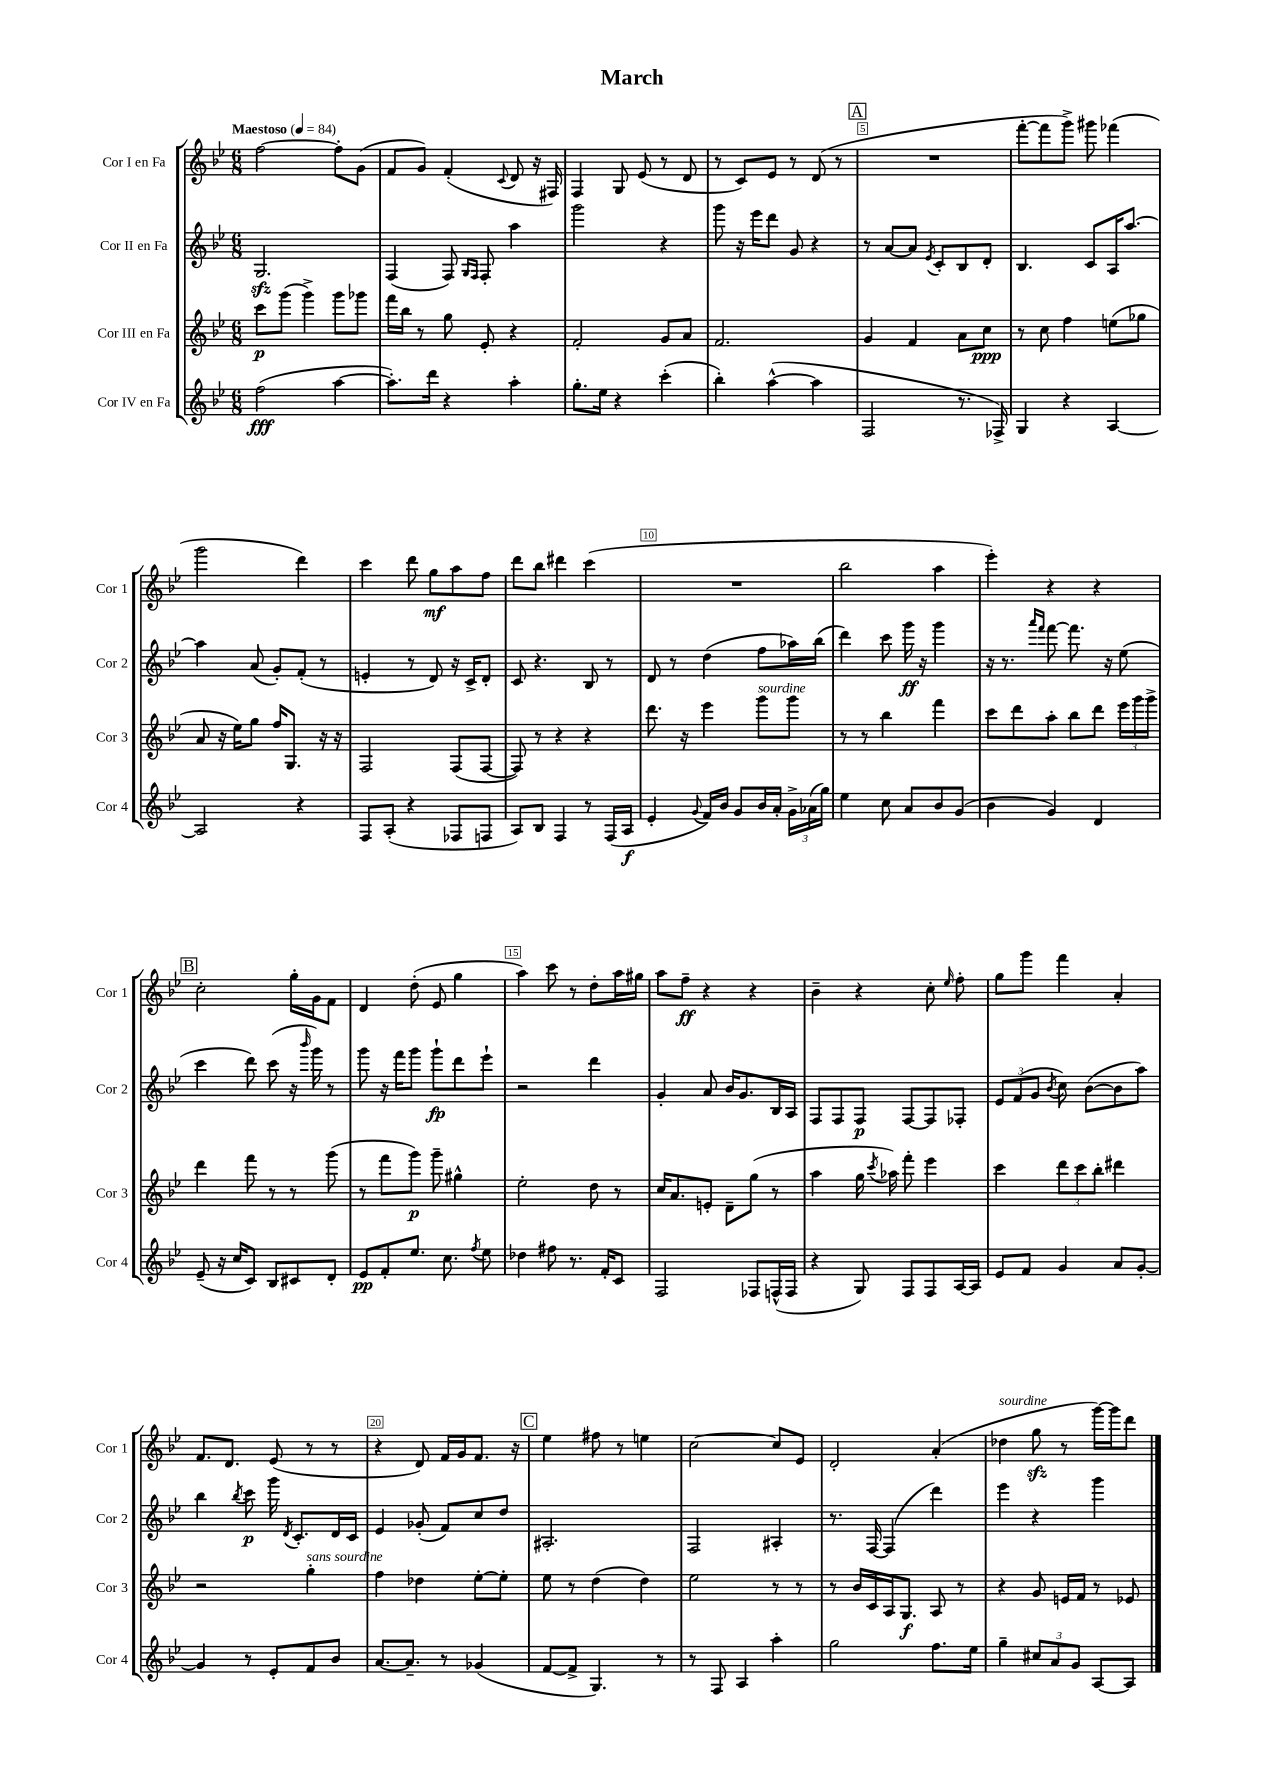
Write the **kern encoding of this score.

**kern	**dynam	**kern	**dynam	**kern	**dynam	**kern	**dynam
*part4	*part4	*part3	*part3	*part2	*part2	*part1	*part1
*staff4	*staff4	*staff3	*staff3	*staff2	*staff2	*staff1	*staff1
*I"Cor IV en Fa	*	*I"Cor III en Fa	*	*I"Cor II en Fa	*	*I"Cor I en Fa	*
*I'Cor 4	*	*I'Cor 3	*	*I'Cor 2	*	*I'Cor 1	*
*clefG2	*	*clefG2	*	*clefG2	*	*clefG2	*
*k[b-e-]	*	*k[b-e-]	*	*k[b-e-]	*	*k[b-e-]	*
*M6/8	*	*M6/8	*	*M6/8	*	*M6/8	*
*MM84	*	*MM84	*	*MM84	*	*MM84	*
=1	=1	=1	=1	=1	=1	=1	=1
!	!	!	!	!	!	!LO:TX:a:B:t=Maestoso	!
(2ff\	fff	8ccc\L	p	2.Gzz/	.	[2ff\	.
.	.	(8ggg\J	.	.	.	.	.
.	.	4ggg^\)	.	.	.	.	.
[4aa\	.	8ggg\L	.	.	.	8ff'\L]	.
.	.	8ggg-X\J	.	.	.	(8g\J	.
=2	=2	=2	=2	=2	=2	=2	=2
8.aa'\L])	.	16fff\LL	.	(4F/	.	8f/L	.
.	.	16bb-\JJ	.	.	.	.	.
.	.	8r	.	.	.	8g/J)	.
16ddd\Jk	.	.	.	.	.	.	.
4r	.	8gg\	.	8F/)	.	(4f'/	.
.	.	.	.	16qqG/LL	.	.	.
.	.	.	.	16qqF/JJ	.	.	.
.	.	8e-'/	.	8F'/	.	.	.
.	.	.	.	.	.	8qqc/	.
4aa'\	.	4r	.	4aa\	.	8d/	.
.	.	.	.	.	.	16r	.
.	.	.	.	.	.	16F#X/)	.
=3	=3	=3	=3	=3	=3	=3	=3
8.gg'\L	.	2f'/	.	2ggg\	.	4F/	.
16ee-\Jk	.	.	.	.	.	.	.
4r	.	.	.	.	.	8G/	.
.	.	.	.	.	.	(8e-/	.
(4ccc'\	.	8g/L	.	4r	.	8r	.
.	.	8a/J	.	.	.	8d/	.
=4	=4	=4	=4	=4	=4	=4	=4
4bb-'\)	.	2.f/	.	8ggg\	.	8r	.
.	.	.	.	16r	.	8c/L)	.
.	.	.	.	16eee-\KL	.	.	.
([4aa^^\	.	.	.	8ddd\J	.	8e-/J	.
.	.	.	.	8g/	.	8r	.
4aa\]	.	.	.	4r	.	(8d/	.
.	.	.	.	.	.	8r	.
!!LO:REH:place=s1:t=A
=5	=5	=5	=5	=5	=5	=5	=5
2F/	.	4g/	.	8r	.	2.r	.
.	.	.	.	[8a/L	.	.	.
.	.	4f/	.	8a/J]	.	.	.
.	.	.	.	8qe-/	.	.	.
.	.	.	.	8c'/L	.	.	.
8.r	.	8a\L	.	8B-/	.	.	.
.	.	8cc\J	ppp	8d'/J	.	.	.
16F-X^/)	.	.	.	.	.	.	.
=6	=6	=6	=6	=6	=6	=6	=6
4G/	.	8r	.	4.B-/	.	[8fff'\L	.
.	.	8cc\	.	.	.	8fff\]	.
4r	.	4ff\	.	.	.	8ggg^\J)	.
.	.	.	.	8c/L	.	8ggg#X\	.
[4A/	.	(8een\L	.	16A/K	.	(4fff-X\	.
.	.	.	.	[8.aa/J	.	.	.
.	.	8gg-X\J	.	.	.	.	.
!!LO:LB:g=z
=7	=7	=7	=7	=7	=7	=7	=7
2A/]	.	8a/	.	4aa\]	.	2ggg\	.
.	.	16r	.	.	.	.	.
.	.	16ee-\KL)	.	.	.	.	.
.	.	8gg\J	.	(8a/	.	.	.
.	.	16ff/KL	.	8g'/L)	.	.	.
.	.	8.G/J	.	.	.	.	.
4r	.	.	.	(8f'/J	.	4ddd\)	.
.	.	16r	.	8r	.	.	.
.	.	16r	.	.	.	.	.
=8	=8	=8	=8	=8	=8	=8	=8
8F/L	.	2F/	.	4en'/	.	4ccc\	.
(8A'/J	.	.	.	.	.	.	.
4r	.	.	.	8r	.	8ddd\	.
.	.	.	.	8d/)	.	8gg\L	mf
8F-X/L	.	(8F/L	.	16r	.	8aa\	.
.	.	.	.	16c^/KL	.	.	.
8Fn/J	.	[8F/J	.	8d'/J	.	8ff\J	.
=9	=9	=9	=9	=9	=9	=9	=9
8A/L)	.	8F/])	.	8c/	.	8ddd\L	.
8B-/J	.	8r	.	4.r	.	8bb-\J	.
4F/	.	4r	.	.	.	4ddd#X\	.
8r	.	4r	.	8B-/	.	(4ccc\	.
(16F/LL	.	.	.	8r	.	.	.
16A/JJ	f	.	.	.	.	.	.
=10	=10	=10	=10	=10	=10	=10	=10
4e-'/	.	8.ddd\	.	8d/	.	2.r	.
.	.	.	.	8r	.	.	.
.	.	16r	.	.	.	.	.
8qqg/	.	.	.	.	.	.	.
16f/LL)	.	4eee-\	.	(4dd\	.	.	.
16b-/JJ	.	.	.	.	.	.	.
8g/L	.	.	.	.	.	.	.
!	!	!LO:TX:a:i:t=sourdine	!	!	!	!	!
16b-/L	.	8ggg\L	.	8ff\L	.	.	.
16a'/JJ	.	.	.	.	.	.	.
24g^\LL	.	8ggg\J	.	16aa-X\L)	.	.	.
(24a-X\	.	.	.	.	.	.	.
.	.	.	.	(16bb-\JJ	.	.	.
24gg\JJ)	.	.	.	.	.	.	.
=11	=11	=11	=11	=11	=11	=11	=11
4ee-\	.	8r	.	4ddd\)	.	2bb-\	.
.	.	8r	.	.	.	.	.
8cc\	.	4bb-\	.	8ccc\	.	.	.
8a/L	.	.	.	16ggg\	ff	.	.
.	.	.	.	16r	.	.	.
8b-/	.	4fff\	.	4ggg\	.	4aa\	.
(8g/J	.	.	.	.	.	.	.
=12	=12	=12	=12	=12	=12	=12	=12
4b-\	.	8ccc\L	.	16r	.	4eee-'\)	.
.	.	.	.	8.r	.	.	.
.	.	8ddd\	.	.	.	.	.
.	.	.	.	16qqaaa/LL	.	.	.
.	.	.	.	16qqfff/JJ	.	.	.
4g/)	.	8aa'\J	.	[8fff\	.	4r	.
.	.	8bb-\L	.	8.fff\]	.	.	.
4d/	.	8ddd\J	.	.	.	4r	.
.	.	.	.	16r	.	.	.
.	.	24eee-\LL	.	(8ee-\	.	.	.
.	.	24ggg\	.	.	.	.	.
.	.	24ggg^\JJ	.	.	.	.	.
!!LO:LB:g=z
!!LO:REH:place=s1:t=B
=13	=13	=13	=13	=13	=13	=13	=13
(8e-~/	.	4ddd\	.	4ccc\	.	2cc'\	.
16r	.	.	.	.	.	.	.
16cc/KL	.	.	.	.	.	.	.
8c/J)	.	8fff\	.	8ddd\)	.	.	.
8B-/L	.	8r	.	(8ccc\	.	.	.
8c#X/	.	8r	.	16r	.	16gg'\LL	.
.	.	.	.	16qqbbb-/	.	.	.
.	.	.	.	16ggg\)	.	16g\J	.
8d'/J	.	(8ggg\	.	8r	.	8f\J	.
=14	=14	=14	=14	=14	=14	=14	=14
8e-/L	pp	8r	.	8ggg\	.	4d/	.
8f'/	.	8fff\L	.	16r	.	.	.
.	.	.	.	16fff\KL	.	.	.
8.ee-/J	.	8ggg\J)	p	8ggg\J	.	(8dd'\	.
.	.	8ggg~\	.	8ggg`\L	fp	8e-/	.
8.cc\	.	.	.	.	.	.	.
.	.	4gg#X^^\	.	8ddd\	.	4gg\	.
8qff/	.	.	.	.	.	.	.
8ee-\	.	.	.	8eee-`\J	.	.	.
=15	=15	=15	=15	=15	=15	=15	=15
4dd-X\	.	2ee-'\	.	2r	.	4aa\)	.
8ff#X\	.	.	.	.	.	8ccc\	.
8.r	.	.	.	.	.	8r	.
.	.	8dd\	.	4ddd\	.	8dd'\L	.
16f'/KL	.	.	.	.	.	.	.
8c/J	.	8r	.	.	.	16aa\L	.
.	.	.	.	.	.	16gg#X\JJ	.
=16	=16	=16	=16	=16	=16	=16	=16
2F/	.	16cc/KL	.	4g'/	.	8aa\L	.
.	.	8.a/	.	.	.	.	.
.	.	.	.	.	.	8ff~\J	ff
.	.	8en'/J	.	8a/	.	4r	.
.	.	8d~\L	.	16b-/KL	.	.	.
.	.	.	.	8.g/	.	.	.
8F-X/L	.	(8gg\J	.	.	.	4r	.
(16Fn^^/L	.	8r	.	16B-/L	.	.	.
16F/JJ	.	.	.	16A/JJ	.	.	.
=17	=17	=17	=17	=17	=17	=17	=17
4r	.	4aa\	.	8F/L	.	4b-~\	.
.	.	.	.	8F/	.	.	.
8G/)	.	16gg\	.	8F/J	p	4r	.
.	.	8qccc/	.	.	.	.	.
.	.	16aa-X\)	.	.	.	.	.
8F/L	.	8fff'\	.	[8F/L	.	.	.
8F/	.	4eee-\	.	8F/]	.	8cc'\	.
.	.	.	.	.	.	16qqee-/	.
[16A/L	.	.	.	8F-X'/J	.	8ff'\	.
16A/JJ]	.	.	.	.	.	.	.
=18	=18	=18	=18	=18	=18	=18	=18
8e-/L	.	4ccc\	.	12e-/L	.	8gg\L	.
.	.	.	.	(12f/	.	.	.
8f/J	.	.	.	.	.	8ggg\J	.
.	.	.	.	12g/J	.	.	.
.	.	.	.	8qb-/	.	.	.
4g/	.	12ddd\L	.	8cc\)	.	4fff\	.
.	.	12ccc\	.	.	.	.	.
.	.	.	.	([8b-\L	.	.	.
.	.	12bb-'\J	.	.	.	.	.
8a/L	.	4ddd#X\	.	8b-\]	.	4a'/	.
[8g'/J	.	.	.	8aa\J)	.	.	.
!!LO:LB:g=z
=19	=19	=19	=19	=19	=19	=19	=19
4g/]	.	2r	.	4bb-\	.	8.f/L	.
.	.	.	.	.	.	8.d/J	.
.	.	.	.	8qbb-/	.	.	.
8r	.	.	.	8ccc\	p	.	.
8e-'/L	.	.	.	16ggg\	.	(8e-/	.
.	.	.	.	8qd/	.	.	.
.	.	.	.	8.c'/L	.	.	.
!	!	!LO:TX:a:i:t=sans sourdine	!	!	!	!	!
8f/	.	4gg'\	.	.	.	8r	.
8b-/J	.	.	.	16d/L	.	8r	.
.	.	.	.	16c/JJ	.	.	.
=20	=20	=20	=20	=20	=20	=20	=20
[8.a/L	.	4ff\	.	4e-/	.	4r	.
8.a~/J]	.	.	.	.	.	.	.
.	.	4dd-X\	.	(8g-X'/	.	8d/)	.
8r	.	.	.	8f/L)	.	16f/LL	.
.	.	.	.	.	.	16g/J	.
(4g-X/	.	[8ee-'\L	.	8cc/	.	8.f/J	.
.	.	8ee-'\J]	.	8dd/J	.	.	.
.	.	.	.	.	.	16r	.
!!LO:REH:place=s1:t=C
=21	=21	=21	=21	=21	=21	=21	=21
[8f/L	.	8ee-\	.	2.A#X'/	.	4ee-\	.
8f^/J]	.	8r	.	.	.	.	.
4.G/)	.	(4dd\	.	.	.	8ff#X\	.
.	.	.	.	.	.	8r	.
.	.	4dd\)	.	.	.	4een\	.
8r	.	.	.	.	.	.	.
=22	=22	=22	=22	=22	=22	=22	=22
8r	.	2ee-\	.	2F/	.	[2cc\	.
8F/	.	.	.	.	.	.	.
4A/	.	.	.	.	.	.	.
4aa'\	.	8r	.	4A#X'/	.	8cc/L]	.
.	.	8r	.	.	.	8e-/J	.
=23	=23	=23	=23	=23	=23	=23	=23
2gg\	.	8r	.	8.r	.	2d'/	.
.	.	16b-/LL	.	.	.	.	.
.	.	16c/	.	[16F/	.	.	.
.	.	16A/J	.	(4F/]	.	.	.
.	.	8.G/J	f	.	.	.	.
8.ff\L	.	8A/	.	4ddd\)	.	(4a'/	.
.	.	8r	.	.	.	.	.
16ee-\Jk	.	.	.	.	.	.	.
=24	=24	=24	=24	=24	=24	=24	=24
!	!	!	!	!	!	!LO:TX:a:i:t=sourdine	!
4gg~\	.	4r	.	4eee-\	.	4dd-X\	.
12cc#X/L	.	8g/	.	4r	.	8ggzz\	.
12a/	.	.	.	.	.	.	.
.	.	16en/LL	.	.	.	8r	.
12g/J	.	.	.	.	.	.	.
.	.	16f/JJ	.	.	.	.	.
[8A/L	.	8r	.	4ggg\	.	[16ggg\LL)	.
.	.	.	.	.	.	16ggg\J]	.
8A/J]	.	8e-X/	.	.	.	8ddd\J	.
==	==	==	==	==	==	==	==
*-	*-	*-	*-	*-	*-	*-	*-
